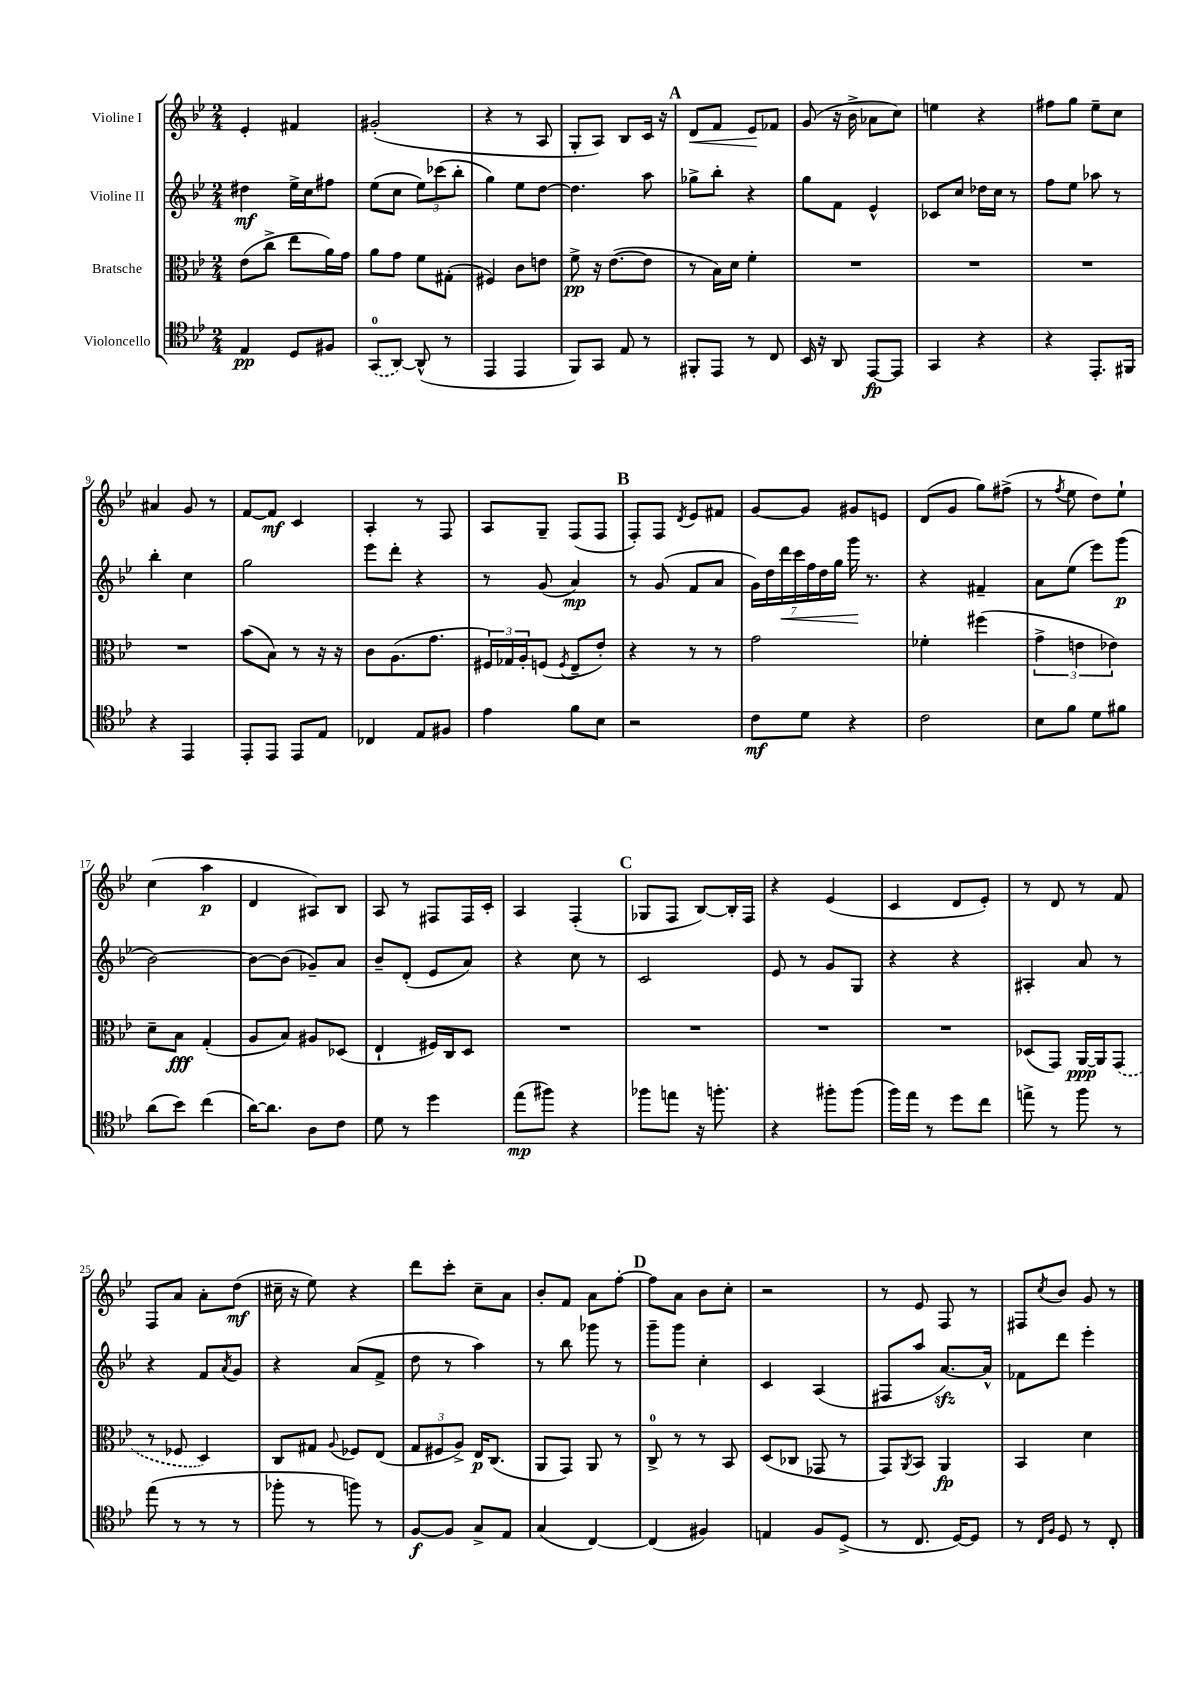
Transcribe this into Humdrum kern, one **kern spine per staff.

**kern	**dynam	**kern	**dynam	**kern	**dynam	**kern	**dynam
*part4	*part4	*part3	*part3	*part2	*part2	*part1	*part1
*staff4	*staff4	*staff3	*staff3	*staff2	*staff2	*staff1	*staff1
*I"Violoncello	*	*I"Bratsche	*	*I"Violine II	*	*I"Violine I	*
*clefC4	*	*clefC3	*	*clefG2	*	*clefG2	*
*k[b-e-]	*	*k[b-e-]	*	*k[b-e-]	*	*k[b-e-]	*
*M2/4	*	*M2/4	*	*M2/4	*	*M2/4	*
=1	=1	=1	=1	=1	=1	=1	=1
4E-/	pp	(8e-\L	.	4dd#X\	mf	4e-'/	.
.	.	8cc^\J	.	.	.	.	.
8D/L	.	8ee-\L	.	16ee-^\LL	.	4f#X/	.
.	.	.	.	16cc\J	.	.	.
8F#X/J	.	16a\L)	.	8ff#X\J	.	.	.
.	.	16g\JJ	.	.	.	.	.
=2	=2	=2	=2	=2	=2	=2	=2
(8GG/L	.	8a\L	.	(8ee-\L	.	(2g#X'/	.
[8AA/J)	.	8g\J	.	8cc\J	.	.	.
(8AA^^/]	.	8f\L	.	12ee-\L)	.	.	.
.	.	.	.	(12ccc-X\	.	.	.
8r	.	(8G#X'\J	.	.	.	.	.
.	.	.	.	12bb-'\J	.	.	.
=3	=3	=3	=3	=3	=3	=3	=3
4EE-/	.	4F#X/)	.	4gg\)	.	4r	.
4EE-/	.	8c\L	.	8ee-\L	.	8r	.
.	.	8en\J	.	[8dd\J	.	8A/	.
=4	=4	=4	=4	=4	=4	=4	=4
8FF/L)	.	8f^\	pp	4.dd\]	.	8G'/L	.
8GG/J	.	16r	.	.	.	8A/J)	.
.	.	([8.e-\L	.	.	.	.	.
8E-/	.	.	.	.	.	8B-/L	.
8r	.	8e-\J]	.	8aa\	.	16c/Jk	.
.	.	.	.	.	.	16r	.
!!LO:REH:place=s1:t=A
=5	=5	=5	=5	=5	=5	=5	=5
!	!	!	!	!	!	!	!LO:HP:b
8FF#X'/L	.	8r	.	8gg-X^\L	.	8d/L	<
8EE-/J	.	16B-\LL)	.	8bb-'\J	.	8f/J	.
.	.	16d\JJ	.	.	.	.	.
8r	.	4f'\	.	4r	.	8e-/L	.
8C/	.	.	.	.	.	8f-X/J	[
=6	=6	=6	=6	=6	=6	=6	=6
16BB-/	.	2r	.	8gg\L	.	(8g/	.
16r	.	.	.	.	.	.	.
8AA/	.	.	.	8f\J	.	16r	.
.	.	.	.	.	.	16b-^\	.
[8EE-/L	fp	.	.	4e-^^/	.	8a-X\L	.
8EE-/J]	.	.	.	.	.	8cc\J)	.
=7	=7	=7	=7	=7	=7	=7	=7
4GG/	.	2r	.	8c-X/L	.	4een\	.
.	.	.	.	8cc/J	.	.	.
4r	.	.	.	16dd-X\LL	.	4r	.
.	.	.	.	16cc\JJ	.	.	.
.	.	.	.	8r	.	.	.
=8	=8	=8	=8	=8	=8	=8	=8
4r	.	2r	.	8ff\L	.	8ff#X\L	.
.	.	.	.	8ee-\J	.	8gg\J	.
8.EE-'/L	.	.	.	8aa-X\	.	8ee-~\L	.
.	.	.	.	8r	.	8cc\J	.
16FF#X/Jk	.	.	.	.	.	.	.
!!LO:LB:g=z
=9	=9	=9	=9	=9	=9	=9	=9
4r	.	2r	.	4bb-'\	.	4a#X/	.
4EE-/	.	.	.	4cc\	.	8g/	.
.	.	.	.	.	.	8r	.
=10	=10	=10	=10	=10	=10	=10	=10
8EE-'/L	.	(8b-\L	.	2gg\	.	[8f/L	.
8EE-/J	.	8B-\J)	.	.	.	8f/J]	mf
8EE-/L	.	8r	.	.	.	4c/	.
8E-/J	.	16r	.	.	.	.	.
.	.	16r	.	.	.	.	.
=11	=11	=11	=11	=11	=11	=11	=11
4C-X/	.	8c\L	.	8eee-\L	.	4A'/	.
.	.	(8.A\	.	8ddd'\J	.	.	.
8E-/L	.	.	.	4r	.	8r	.
.	.	8.g\J	.	.	.	.	.
8F#X/J	.	.	.	.	.	8F/	.
=12	=12	=12	=12	=12	=12	=12	=12
4e-\	.	24F#X/LL)	.	8r	.	8A/L	.
.	.	24G-X/	.	.	.	.	.
.	.	24A'/J	.	.	.	.	.
.	.	(8Fn/J	.	(8g/	.	8G~/J	.
.	.	8qF/	.	.	.	.	.
8f\L	.	8E-~/L	.	4a/)	mp	(8F/L	.
8B-\J	.	8e-'/J)	.	.	.	8F/J	.
!!LO:REH:place=s1:t=B
=13	=13	=13	=13	=13	=13	=13	=13
2r	.	4r	.	8r	.	8F'/L)	.
.	.	.	.	(8g/	.	8F/J	.
.	.	.	.	.	.	8qd/	.
.	.	8r	.	8f/L	.	8e-/L	.
.	.	8r	.	8a/J	.	8f#X/J	.
=14	=14	=14	=14	=14	=14	=14	=14
8c\L	mf	2g\	.	28g\LL)	.	[8g/L	.
.	.	.	.	28dd\	.	.	.
!	!	!	!	!	!LO:HP:b	!	!
.	.	.	.	28ddd\	<	.	.
.	.	.	.	28ccc\	.	.	.
8d\J	.	.	.	.	.	8g/J]	.
.	.	.	.	28ff\	.	.	.
.	.	.	.	28dd\	.	.	.
.	.	.	.	28gg\JJ	.	.	.
4r	.	.	.	16ggg\	.	8g#X/L	.
.	.	.	.	8.r	[	.	.
.	.	.	.	.	.	8en/J	.
=15	=15	=15	=15	=15	=15	=15	=15
2c\	.	4f-X'\	.	4r	.	(8d/L	.
.	.	.	.	.	.	8g/J	.
.	.	(4ff#X\	.	4f#X~/	.	8gg\L)	.
.	.	.	.	.	.	(8ff#X^\J	.
=16	=16	=16	=16	=16	=16	=16	=16
8B-\L	.	6g^\	.	8a\L	.	8r	.
.	.	.	.	.	.	8qff/	.
8f\J	.	.	.	(8ee-\J	.	8ee-\	.
.	.	6en\	.	.	.	.	.
8d\L	.	.	.	8eee-\L)	.	8dd\L)	.
.	.	6e-X\)	.	.	.	.	.
8f#X\J	.	.	.	(8ggg\J	p	8ee-`\J	.
!!LO:LB:g=z
=17	=17	=17	=17	=17	=17	=17	=17
(8a\L	.	8d~\L	.	[2b-\)	.	(4cc\	.
8b-\J)	.	8B-\J	fff	.	.	.	.
(4cc\	.	(4G'/	.	.	.	4aa\	p
=18	=18	=18	=18	=18	=18	=18	=18
[16a\KL)	.	8A/L	.	8b-\L_	.	4d/	.
8.a\J]	.	.	.	.	.	.	.
.	.	8B-/J)	.	(8b-\J]	.	.	.
8A\L	.	8A#X/L	.	8g-X~/L)	.	8A#X/L)	.
8c\J	.	(8D-X/J	.	8a/J	.	8B-/J	.
=19	=19	=19	=19	=19	=19	=19	=19
8d\	.	4E-`/	.	8b-~/L	.	8A/	.
8r	.	.	.	(8d'/J	.	8r	.
4dd\	.	16F#X/LL)	.	8e-/L	.	8F#X/L	.
.	.	16C/J	.	.	.	.	.
.	.	8D/J	.	8a/J)	.	16F#/L	.
.	.	.	.	.	.	16c'/JJ	.
=20	=20	=20	=20	=20	=20	=20	=20
(8ee-\L	mp	2r	.	4r	.	4A/	.
8ff#X\J)	.	.	.	.	.	.	.
4r	.	.	.	8cc\	.	(4F'/	.
.	.	.	.	8r	.	.	.
!!LO:REH:place=s1:t=C
=21	=21	=21	=21	=21	=21	=21	=21
8ff-X\L	.	2r	.	2c/	.	8G-X/L	.
8een\J	.	.	.	.	.	8F/J	.
16r	.	.	.	.	.	[8B-/L)	.
8.ffn'\	.	.	.	.	.	.	.
.	.	.	.	.	.	16B-'/L]	.
.	.	.	.	.	.	16F/JJ	.
=22	=22	=22	=22	=22	=22	=22	=22
4r	.	2r	.	8e-/	.	4r	.
.	.	.	.	8r	.	.	.
8ff#X'\L	.	.	.	8g/L	.	(4e-/	.
(8ff#\J	.	.	.	8G/J	.	.	.
=23	=23	=23	=23	=23	=23	=23	=23
16ff\LL)	.	2r	.	4r	.	4c/	.
16ee-\JJ	.	.	.	.	.	.	.
8r	.	.	.	.	.	.	.
8dd\L	.	.	.	4r	.	8d/L	.
8cc\J	.	.	.	.	.	8e-'/J)	.
=24	=24	=24	=24	=24	=24	=24	=24
8een^\	.	(8D-X/L	.	4A#X'/	.	8r	.
8r	.	8GG/J)	.	.	.	8d/	.
8ff\	.	[16AA/LL	ppp	8a/	.	8r	.
.	.	16AA/J]	.	.	.	.	.
8r	.	(8GG/J	.	8r	.	8f/	.
!!LO:LB:g=z
=25	=25	=25	=25	=25	=25	=25	=25
(8ee-\	.	8r	.	4r	.	8F/L	.
8r	.	8F-X/	.	.	.	8a/J	.
8r	.	4D/)	.	8f/L	.	8a'\L	.
.	.	.	.	8qa/	.	.	.
8r	.	.	.	8g/J	.	(8dd\J	mf
=26	=26	=26	=26	=26	=26	=26	=26
8ff-X'\	.	8C/L	.	4r	.	16cc#X~\	.
.	.	.	.	.	.	16r	.
8r	.	8G#X/J	.	.	.	8ee-\)	.
.	.	8qqA/	.	.	.	.	.
8ffn\)	.	8F-X/L	.	(8a/L	.	4r	.
8r	.	(8E-/J	.	8f^/J	.	.	.
=27	=27	=27	=27	=27	=27	=27	=27
[8F/L	f	12G/L	.	8dd\	.	8ddd\L	.
.	.	12F#X/	.	.	.	.	.
8F/J]	.	.	.	8r	.	8ccc'\J	.
.	.	12A^/J)	.	.	.	.	.
8G^/L	.	16E-/KL	p	4aa\)	.	8cc~\L	.
.	.	(8.C/J	.	.	.	.	.
8E-/J	.	.	.	.	.	8a\J	.
=28	=28	=28	=28	=28	=28	=28	=28
(4G/	.	8AA/L	.	8r	.	8b-'/L	.
.	.	8GG/J)	.	8bb-\	.	8f/J	.
[4C/)	.	8AA/	.	8ggg-X\	.	8a\L	.
.	.	8r	.	8r	.	[8ff'\J	.
!!LO:REH:place=s1:t=D
=29	=29	=29	=29	=29	=29	=29	=29
(4C/]	.	8C^/	.	8ggg~\L	.	8ff\L]	.
.	.	8r	.	8ggg\J	.	8a\J	.
4F#X/)	.	8r	.	4cc'\	.	8b-\L	.
.	.	8BB-/	.	.	.	8cc'\J	.
=30	=30	=30	=30	=30	=30	=30	=30
4En/	.	(8D/L	.	4c/	.	2r	.
.	.	8C-X/J	.	.	.	.	.
8F/L	.	8GG-X/	.	(4A/	.	.	.
(8D^/J	.	8r	.	.	.	.	.
=31	=31	=31	=31	=31	=31	=31	=31
8r	.	8GG/L)	.	8F#X/L	.	8r	.
.	.	8qAA/	.	.	.	.	.
8.C/	.	8BB-/J	.	8aa/J	.	8e-/	.
.	.	4AA/	fp	[8.azz/L)	.	8F/	.
[16D/KL)	.	.	.	.	.	.	.
8D/J]	.	.	.	.	.	8r	.
.	.	.	.	16a^^/Jk]	.	.	.
=32	=32	=32	=32	=32	=32	=32	=32
8r	.	4BB-/	.	8f-X\L	.	8F#X/L	.
16qqC/LL	.	.	.	.	.	.	.
16qqF/JJ	.	.	.	.	.	8qcc/	.
8D/	.	.	.	8ddd\J	.	8b-/J	.
8r	.	4d\	.	4eee-'\	.	8g/	.
8C'/	.	.	.	.	.	8r	.
==	==	==	==	==	==	==	==
*-	*-	*-	*-	*-	*-	*-	*-
